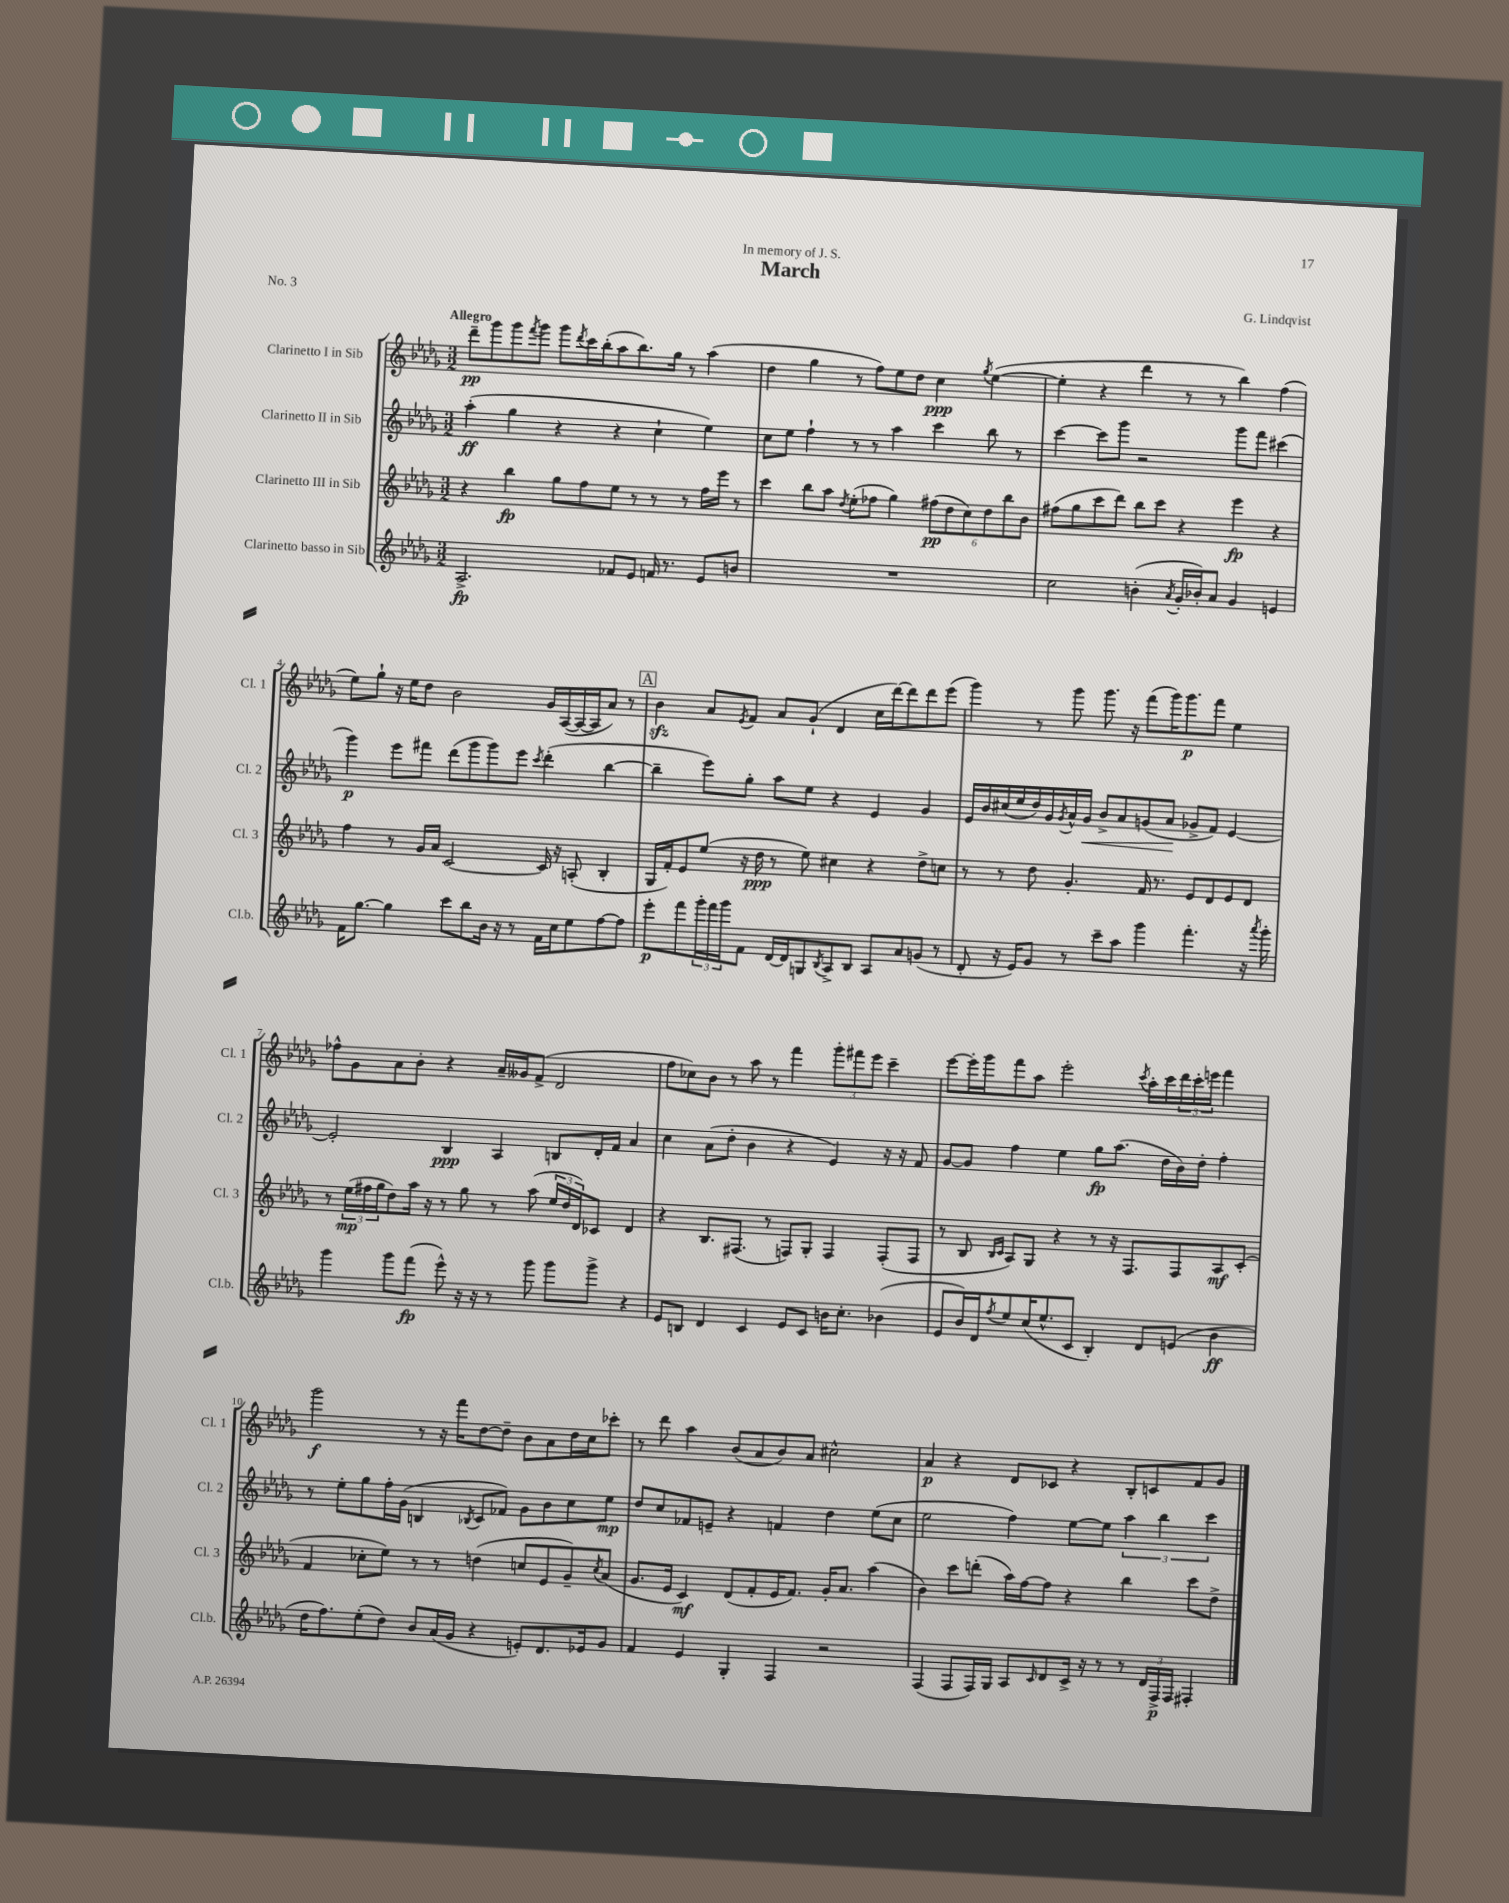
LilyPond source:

\header { title = "March" composer = "G. Lindqvist" dedication = "In memory of J. S." piece = "No. 3" }
<<
\new StaffGroup <<
\new Staff = "s0" \with { instrumentName = "Clarinetto I in Sib" shortInstrumentName = "Cl. 1" } {
    \clef treble \key des \major \numericTimeSignature \time 3/2 \tempo "Allegro"
    des'''8--\pp ges'''8 ges'''8 \acciaccatura { f'''8 } ges'''8 ges'''8 \acciaccatura { des'''8 } c'''16 bes''16-.( aes''8 bes''8.) ges''16 r8 aes''4( |
    des''4 ges''4 r8 f''8) ees''8 des''8 c''4\ppp \acciaccatura { ges''8 } ees''4~( |
    ees''4-. r4 des'''4 r8 r8 bes''4) f''4( |
    ees''8) ges''8-! r16 ees''16 des''8 bes'2 ges'16 aes16~( aes16~ aes16 aes'8) r8 |
    \mark \markup { \box "A" } bes'4\sfz aes'8 \acciaccatura { ees'8 } f'8 aes'8 ges'8-!( des'4 c''16 des'''16~) des'''8 des'''8 ees'''8( |
    ges'''4) r8 ges'''8 ges'''8. r16 f'''8( ges'''16) ges'''8.\p f'''8 ees''4 |
    fes''8-^ ges'8 aes'8 bes'8-. r4 aes'16-- geses'16 f'8->( des'2 |
    f''8 ces''8) bes'8 r8 aes''8 r8 f'''4 \tuplet 3/2 { ges'''8-. fis'''8 ees'''8 } c'''4-- |
    ees'''8~ ees'''16-. ges'''16 f'''8 aes''8 ees'''2-. \acciaccatura { c'''8 } aes''16-. c'''16 \tuplet 3/2 { des'''16 c'''16-. e'''16 } f'''4 |
    ges'''2\f r8 r16 f'''16 des''8~ des''8-- bes'8 aes'8 des''16 c''16 ces'''8-. |
    r8 des'''8 aes''4 bes'8( aes'8 bes'8) aes'8 cis''2-^ |
    aes'4\p r4 des'8 ces'8 r4 bes8-. c'8 f'8 ges'8 \bar "|." |
}
\new Staff = "s1" \with { instrumentName = "Clarinetto II in Sib" shortInstrumentName = "Cl. 2" } {
    \clef treble \key des \major \numericTimeSignature \time 3/2
    aes''4-.\ff( ges''4 r4 r4 c''4-! ees''4) |
    c''8 ees''8 f''4-! r8 r8 aes''4 c'''4 bes''8 r8 |
    c'''4~ c'''8 ges'''8 r2 ges'''8 f'''8 cis'''4( |
    ges'''4\p) ees'''8 fis'''8 des'''8( ges'''8 ges'''8) ees'''8 \acciaccatura { c'''8 } des'''4-.( bes''4~ |
    \mark \markup { \box "A" } bes''4-- ees'''8) ges''8-. aes''8 ees''8 r4 ees'4 ges'4 |
    ees'16 bes'16 cis''16( ees''16 des''16) ges'16 \acciaccatura { ges'8 } aes'16-^ ges'16\< bes'8-> aes'8 g'8( aes'8\! ges'8-> f'8) ees'4~ |
    ees'2-. bes4\ppp aes4 b8 des'16-. f'16 aes'4 |
    c''4 aes'8( des''8-. bes'4 r4 ees'4) r16 r16 f'8 |
    ges'8~ ges'8 f''4 ees''4 ges''8\fp aes''8.( des''16 bes'16) des''16-. f''4-. |
    r8 ees''8-. ges''8 f''16-. ges'16( b4 \acciaccatura { bes8 } c'8 fes'8) ges'8 bes'8 c''8 ees''8\mp |
    des''8 c''8 fes'8 e'8-- r4 f'4 des''4 ees''8( c''8 |
    ees''2 f''4) ees''8~ ees''8 \tuplet 3/2 { aes''4 bes''4 c'''4 } \bar "|." |
}
\new Staff = "s2" \with { instrumentName = "Clarinetto III in Sib" shortInstrumentName = "Cl. 3" } {
    \clef treble \key des \major \numericTimeSignature \time 3/2
    r4 bes''4\fp ges''8 f''8 ees''8 r8 r8 r8 f''16 ees'''16 r8 |
    c'''4 bes''8 aes''8 \acciaccatura { des''8 } ees''8-.( fes''8 ges''4) \tuplet 6/4 { fis''8\pp( des''8 c''8) des''8 bes''8 bes'8 } |
    fis''8( ges''8 c'''8 des'''8) bes''8 c'''8 r4 ees'''4\fp r4 |
    f''4 r8 ges'16 aes'16 c'2~ c'16 r16 a8-.( bes4-. |
    \mark \markup { \box "A" } ges16 f'16-.) ees'8 ees''8( r16 des''16\ppp r8 ees''8) cis''4 r4 des''8-> c''8 |
    r8 r8 des''8 ges'4.-. f'16 r8. ees'8 des'8 ees'8 des'8 |
    r8 \tuplet 3/2 { ees''16\mp( fis''16 ges''16 } des''8) aes''16 r16 r8 ges''8 r8 aes''8( \tuplet 3/2 { ees''16 des''16 des'16) } ces'8 des'4 |
    r4 bes8. fis8.( r8 f8) ges8-. f4 f8-.( f8 |
    r8 bes8 \grace { bes16 c'16 } aes8) ges8 r4 r8 r16 f8. f8 aes8\mf c'8-.( |
    f'4 ces''8-. ees''8) r8 r8 d''4( c''8 ees'8 ges'8--) \acciaccatura { c''8 } aes'8( |
    ges'8. ees'16 c'4\mf) des'8( f'8-. ees'16 f'8.) ges'16-. aes'8. aes''4( |
    bes'4) c'''8 d'''8-.( aes''16) f''16~ f''8 r4 bes''4 c'''8 des''8-> \bar "|." |
}
\new Staff = "s3" \with { instrumentName = "Clarinetto basso in Sib" shortInstrumentName = "Cl.b." } {
    \clef treble \key des \major \numericTimeSignature \time 3/2
    aes2.->\fp fes'8 ees'8 f'16 r8. ees'8 b'8 |
    R1. |
    c''2 b'4-.( \acciaccatura { aes'8 } ges'16-. bes'16-.) aes'8 ges'4 e'4 |
    f'16 ges''8.~ ges''4 c'''8 bes''8 bes'16 r16 r8 f'16 c''16 ees''8 f''8~ f''8 |
    \mark \markup { \box "A" } ees'''8-.\p f'''8 \tuplet 3/2 { ges'''16-. f'''16 ges'''16 } f'8 des'16~ des'16 g8 \acciaccatura { bes8 } aes8-> bes8 aes8 aes'8 g'8( r8 |
    des'8-. r16 ees'16) ges'8 r8 c'''8-- aes''8 ges'''4 f'''4.-. r16 \acciaccatura { aes'''8 } ges'''16-. |
    ges'''4 ges'''8 f'''8\fp( ees'''8-^) r16 r16 r8 ges'''8 ges'''8 ges'''8-> r4 |
    ees'8 b8 des'4 c'4 ees'8 c'8 b'16 c''8.-. bes'4( |
    ees'8 bes'16) des'16 \acciaccatura { f''8 } ees''8 c''16( ees''8.-^ c'8 bes4-.) des'8 e'8( bes'4\ff |
    des''16 f''8.) ees''8-.( des''8) bes'8 aes'16( ges'16 r4 e'8-.) des'8. ees'16 ges'8 |
    f'4 ees'4 ges4-. f4 r2 |
    f4( f8 f16) ges16 aes8 \grace { c'16 } des'8 c'16-> r16 r8 r8 \tuplet 3/2 { des'16 f16->\p f16 } fis4-. \bar "|." |
}
>>
>>
